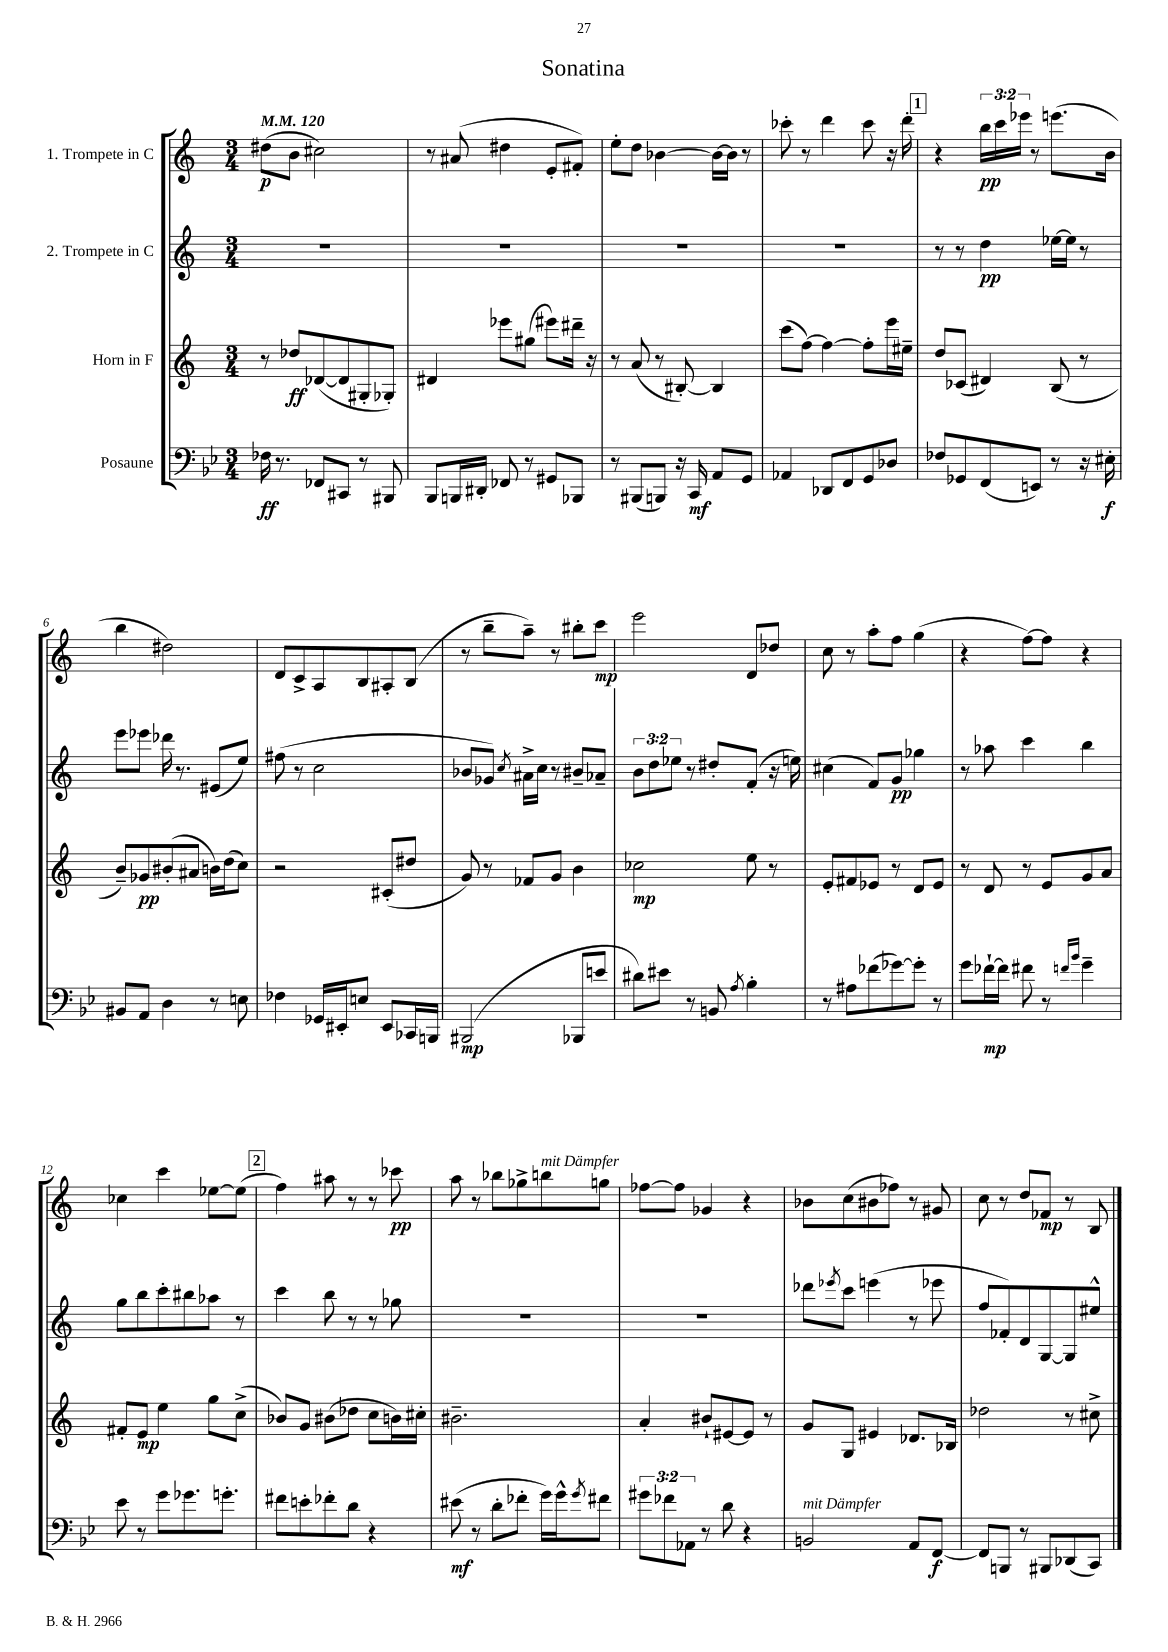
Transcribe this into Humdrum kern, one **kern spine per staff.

**kern	**kern	**kern	**kern
*staff4	*staff3	*staff2	*staff1
*clefF4	*clefG2	*clefG2	*clefG2
*k[b-e-]	*k[]	*k[]	*k[]
*M3/4	*M3/4	*M3/4	*M3/4
*MM120	*MM120	*MM120	*MM120
16F-	8r	2.r	(8dd#
8.r	.	.	.
.	8dd-	.	8b
8FF-	([8d-	.	2cc#)
8CC#	8d-]	.	.
8r	8G#'	.	.
8BBB#	8G-')	.	.
=	=	=	=
8BBB-	4d#	2.r	8r
16BBB	.	.	(8a#
16DD#'	.	.	.
8FF-	8eee-	.	4dd#
8r	(8gg#	.	.
8GG#	8eee#)	.	8e'
8BBB-	16ddd#~	.	8f#')
.	16r	.	.
=	=	=	=
8r	8r	2.r	8ee'
(8BBB#	(8a	.	8dd
8BBB)	8r	.	[4b-
16r	[8B#')	.	.
16CC	.	.	.
8AA	4B#]	.	16b-_
.	.	.	16b-]
8GG	.	.	8r
=	=	=	=
4AA-	(8ccc	2.r	8ccc-'
.	[8ff)	.	8r
8DD-	4ff_	.	4ddd
8FF	.	.	.
8GG	8ff']	.	8ccc-
8D-	16eee	.	16r
.	16ee#~	.	16ddd'
=	=	=	=
8F-	8dd	8r	4r
8GG-	(8c-	8r	.
(8FF	4d#)	4dd	24bb
.	.	.	24ccc
.	.	.	24eee-
8EE)	.	.	8r
8r	(8B	[16ee-	(8.eee
.	.	16ee-]	.
16r	8r	8r	.
16E#'	.	.	16b
=	=	=	=
8BB#	8b~)	8eee	4bb
8AA	8g-	8eee-	.
4D	(8b#'	16ddd-	2dd#)
.	.	8.r	.
.	8a#	.	.
8r	16b)	(8e#	.
.	(16dd	.	.
8E	8cc)	8ee)	.
=	=	=	=
4F-	2r	(8ff#	8d
.	.	8r	8c^
16GG-	.	2cc	8A
16EE#'	.	.	.
8E	.	.	8B
8EE#	(8c#'	.	8A#'
16CC-	8dd#	.	(8B
16BBB	.	.	.
=	=	=	=
(2BBB#	8g)	8b-	8r
.	8r	8g-)	8bb~
.	.	8qcc	.
.	8f-	16a#^	8aa~)
.	.	16cc	.
.	8g	8r	8r
8BBB-	4b	8b#~	8bb#'
8e	.	8a-~	8ccc
=	=	=	=
8d#)	2cc-	12b	2eee
.	.	12dd	.
8e#	.	.	.
.	.	12ee-	.
8r	.	8r	.
8BB	.	8dd#'	.
8qA	.	.	.
4B-'	8ee	(8f'	8d
.	8r	16r	8dd-
.	.	16ee)	.
=	=	=	=
8r	8e'	(4cc#	8cc
8A#	8f#	.	8r
(8f-	8e-	8f)	8aa'
[8g-)	8r	8g	8ff
8g-']	8d	4gg-	(4gg
8r	8e-	.	.
=	=	=	=
8g	8r	8r	4r
[16f-`	8d	8aa-	.
16f-]	.	.	.
8f#	8r	4ccc	[8ff)
8r	8e	.	8ff]
16qqf	.	.	.
16qqb-	.	.	.
4g~	8g	4bb	4r
.	8a	.	.
=	=	=	=
8e-	8f#'	8gg	4cc-
8r	8e	8bb	.
8g	4ee	8ccc'	4ccc
8.g-	.	8bb#	.
.	8gg	8aa-	[8ee-
8.g'	.	.	.
.	(8cc^	8r	(8ee-]
=	=	=	=
8f#	8b-)	4ccc	4ff)
8e'	8g	.	.
8f-'	(8b#	8bb	8aa#
8d	8dd-	8r	8r
4r	8cc	8r	8r
.	16b)	8gg-	8ccc-
.	16cc#'	.	.
=	=	=	=
(8e#	2.b#~	2.r	8aa
8r	.	.	8r
8d'	.	.	8bb-
8f-'	.	.	8gg-^
16g)	.	.	8bb
16g^^	.	.	.
8qg	.	.	.
8f#	.	.	8gg
=	=	=	=
12g#	4a'	2.r	[8ff-
12f-	.	.	.
.	.	.	8ff-]
12AA-	.	.	.
8r	8b#`	.	4g-
8d	[8e#	.	.
4r	8e#]	.	4r
.	8r	.	.
=	=	=	=
2BB	8g	8ddd-	8b-
.	.	8qeee-	.
.	8G	8ccc	(8cc
.	4e#	(4eee	8b#
.	.	.	8ff-)
8AA	8.d-	8r	8r
[8FF	.	8eee-	8g#
.	16B-	.	.
=	=	=	=
8FF]	2dd-	8ff	8cc
8BBB	.	8f-')	8r
8r	.	8d	8dd
8BBB#	.	[8G	8f-
(8DD-	8r	8G]	8r
8CC)	8cc#^	8ee#^^	8B
==	==	==	==
*-	*-	*-	*-
